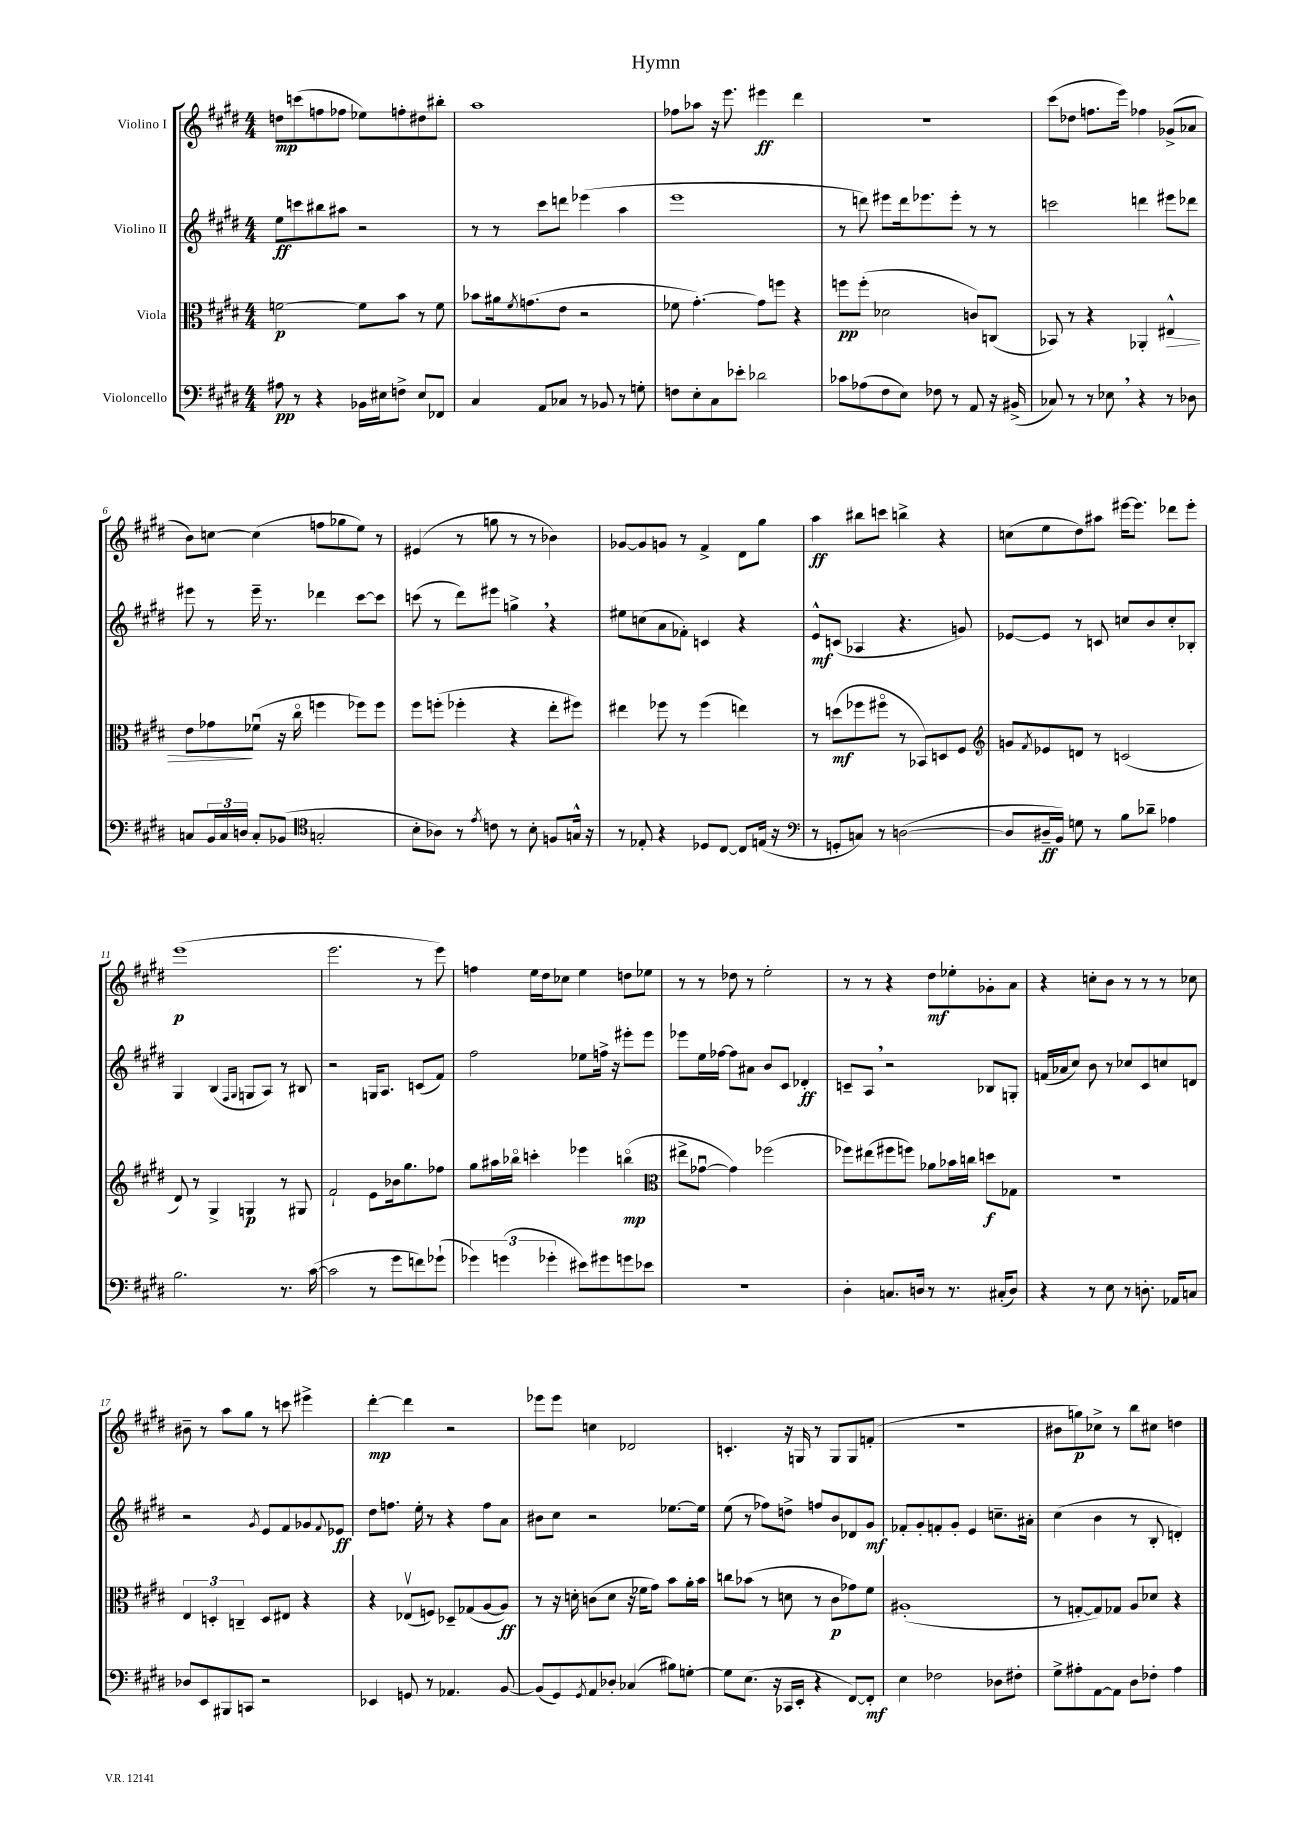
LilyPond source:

\header { title = "Hymn" }
<<
\new StaffGroup <<
\new Staff = "s0" \with { instrumentName = "Violino I" } {
    \clef treble \key e \major \numericTimeSignature \time 4/4
    d''8\mp c'''8( f''8 fes''8 ees''8) f''8-. dis''8 bis''8-. |
    a''1 |
    fes''8 aes''8 r16 e'''8. eis'''4\ff dis'''4 |
    r1 |
    cis'''8( des''8 f''8. e'''16) fes''4 ges'8->( aes'8 |
    b'8) c''8~ c''4( f''8 ges''8 e''8) r8 |
    eis'4( r8 g''8 r8 r8 bes'4) |
    ges'8~ ges'8 g'8 r8 fis'4-> dis'8 gis''8 |
    a''4\ff bis''8 c'''8 b''4-> r4 |
    c''8( e''8 dis''8) ais''8 eis'''16~ eis'''8. des'''8 eis'''8-. |
    e'''1\p( |
    e'''2. r8 e'''8) |
    f''4 e''16 dis''16 ces''8 e''4 d''8 ees''8 |
    r8 r8 des''8 r8 e''2-. |
    r8 r8 r4 dis''8\mf ees''8-. ges'8-. a'8 |
    r4 c''8-. b'8 r8 r8 r8 ces''8 |
    bis'8-- r8 a''8 gis''8 r8 c'''8 eis'''4-> |
    dis'''4~-.\mp dis'''4 r2 |
    ees'''8 ees'''8 c''4 des'2 |
    c'4.-. r16 g16 r8 g8 g8 f'8-.( |
    R1 |
    bis'8 g''8\p) ces''8-> r8 b''8 cis''8 d''4 \bar "|." |
}
\new Staff = "s1" \with { instrumentName = "Violino II" } {
    \clef treble \key e \major \numericTimeSignature \time 4/4
    e''8\ff c'''8 bis''8 ais''8 r2 |
    r8 r8 cis'''8 d'''8 ees'''4( a''4 |
    e'''1 |
    r8 d'''8) eis'''8 d'''16 ees'''8. ees'''8-. r8 r8 |
    c'''2 d'''4 eis'''8 des'''8 |
    eis'''8 r8 eis'''16-- r8. des'''4 cis'''8~ cis'''8 |
    c'''8( r8 dis'''8) eis'''8 g''4-> \breathe r4 |
    eis''8 c''8( a'8 fes'8-.) c'4 r4 |
    e'8-^\mf c'8( aes4 r4. g'8) |
    ees'8~ ees'8 r8 c'8 c''8 b'8 c''8-. bes8-. |
    gis4 b4( \grace { fis16 gis16 } g8 a8) r8 bis8 |
    r2 g16 a8. c'8( fis'8) |
    fis''2 ees''8 f''16-> r16 eis'''8-. eis'''8 |
    ees'''8 e''16 fes''16~ fes''8 ais'8 b'8 cis'8 des'4-.\ff |
    c'8-- a8 \breathe r2 bes8 g8-. |
    f'16( aes'16 cis''8) b'8 r8 ces''8 cis'8 c''8 d'8 |
    r2 \acciaccatura { gis'8 } e'8 fis'8 ges'8 \appoggiatura { fis'8 } ees'8\ff |
    dis''8 f''8. e''16-. r8 r4 f''8 a'8 |
    bis'8 cis''8 r2 ees''8.~ ees''16 |
    e''8( r8 fes''8) d''8-> f''8 b'8 des'8 gis'8\mf |
    fes'8-. gis'8-. f'8-. gis'8-. e'4 c''8.-- ais'16-. |
    cis''4( b'4 r8 b8-. d'4-.) \bar "|." |
}
\new Staff = "s2" \with { instrumentName = "Viola" } {
    \clef alto \key e \major \numericTimeSignature \time 4/4
    f'2~\p f'8 b'8 r8 f'8 |
    bes'8 ais'16 \acciaccatura { fis'8 } g'8.( e'8 r2 |
    fes'8 gis'4.~-.) gis'8 f''8 r4 |
    f''8\pp f''8-.( des'2 c'8) c8( |
    bes,8) r8 r4 aes,4-. eis4-^\> |
    e'8 ges'8\! fes'8\downbow( r16 cis''16\flageolet f''4 fes''8) fes''8 |
    fis''8 f''8-.( fes''4-. r4 e''8-. fis''8) |
    eis''4 fes''8 r8 fes''4( e''4) |
    r8 d''8\mf( fes''8 fis''8\flageolet r8 bes,8) d8 fis8 |
    \clef treble g'8 \acciaccatura { fis'8 } ees'8 d'8 r8 c'2( |
    dis'8) r8 gis4-> g4\p r8 gis8 |
    fis'2-! e'8 bes'16 gis''8. fes''8 |
    gis''8 ais''16 bes''16\flageolet c'''4-. ees'''4 b''4\flageolet\mp( |
    \clef alto eis''8-> ges'8~\downbow ges'4) fes''2( |
    fes''8) eis''8( fis''8 f''8) aes'8 bes'16 c''16 d''8\f ges8 |
    R1 |
    \tuplet 3/2 { e4 d4-. c4-- } d8 eis8 r4 |
    r4 ees8\upbow( f8) des8-- ges8( a8~ a8\ff) |
    r8 r16 d'16-. c'8( d'8 r16 fes'16 gis'8) b'8 a'16-. b'16 |
    c''8 bes'8( r8 d'8 r8 cis'8\p ges'8) fis'8 |
    ais1-.( |
    r8 g8~-. g8) ges8 a8 des'8 r4 \bar "|." |
}
\new Staff = "s3" \with { instrumentName = "Violoncello" } {
    \clef bass \key e \major \numericTimeSignature \time 4/4
    ais8\pp r8 r4 bes,16 eis16 f8-> eis8 fes,8 |
    cis4 a,8 ces8 r8 bes,8 r8 g8-. |
    f8 e8-. cis8 ees'8-. des'2 |
    ces'8 aes8( fis8 e8) fes8 r8 a,8 r16 bis,16->( |
    ces8) r8 r8 ees8 \breathe r4 r8 des8 |
    c8 \tuplet 3/2 { b,16 c16 d16 } c8-. bes,8( \clef tenor g2-. |
    b8-. aes8) r8 \acciaccatura { e'8 } c'8 r8 b8-. f8 g16-^ r16 |
    r8 ees8-. r4 des8 cis8~ cis8 e16( r16 |
    \clef bass r8 g,8-. c8) r8 d2~( |
    d8 dis16--\ff b,16) g8 r8 b8 des'8-- aes4 |
    b2. r8. cis'16~( |
    cis'2 r8 gis'8 f'8) ges'8-!( |
    \tuplet 3/2 { ges'4) g'4( ges'4-. } eis'8) gis'8 g'8 ees'8 |
    r1 |
    dis4-. c8. d16 r8 r8. cis16-.( d8) |
    r4 r8 e8 r8 d8.-. aes,16 c8 |
    des8 e,8 bis,,8 c,8 r2 |
    ees,4 g,8 r8 aes,4. b,8~ |
    b,8( gis,8) \acciaccatura { gis,8 } a,8 des8-. ces4( bis8) g8~-. |
    g8 e8.( r16 ces,16 e,16-. r4 fis,8~) fis,8-.\mf |
    e4 fes2 des8 fis8-. |
    gis8-> ais8-. a,8~ a,8 dis8 fes8-. ais4 \bar "|." |
}
>>
>>
